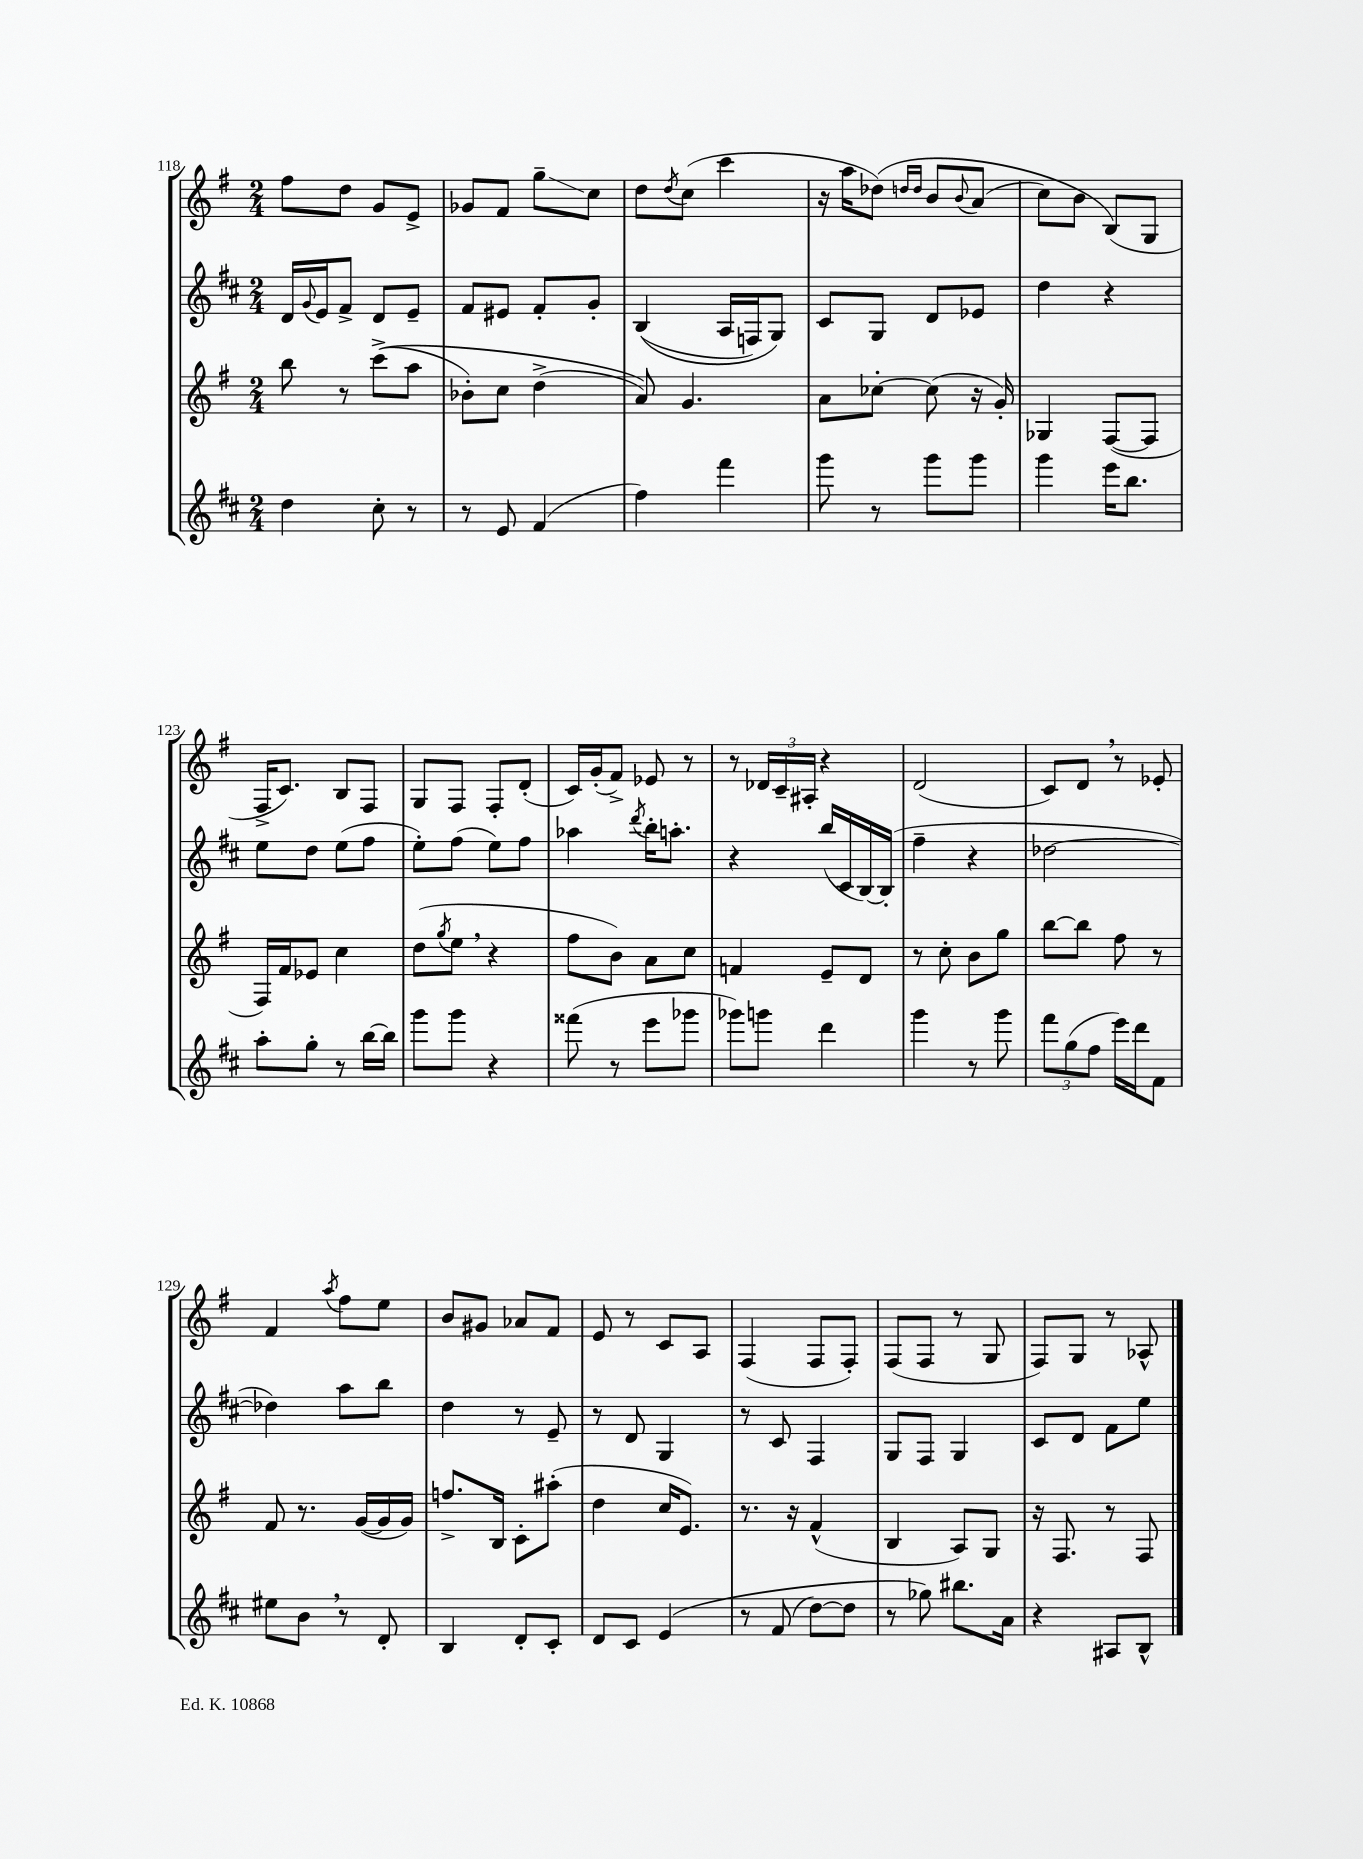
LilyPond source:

<<
\new StaffGroup <<
\new Staff = "s0" {
    \clef treble \key g \major \numericTimeSignature \time 2/4
    fis''8 d''8 g'8 e'8-> |
    ges'8 fis'8 g''8--\glissando c''8 |
    d''8 \acciaccatura { d''8 } c''8( c'''4 |
    r16 a''16 des''8)\( \grace { d''16 d''16 } b'8 \appoggiatura { b'8 } a'8( |
    c''8) b'8 b8(\) g8 |
    fis16-> c'8.) b8 fis8 |
    g8 fis8 fis8-. d'8-.( |
    c'16) g'16-.( fis'8->) ees'8 r8 |
    r8 \tuplet 3/2 { des'16 c'16-- ais16-. } r4 |
    d'2( |
    c'8) d'8 \breathe r8 ees'8-. |
    fis'4 \acciaccatura { a''8 } fis''8 e''8 |
    b'8 gis'8 aes'8 fis'8 |
    e'8 r8 c'8 a8 |
    fis4( fis8 fis8-.) |
    fis8( fis8 r8 g8 |
    fis8) g8 r8 aes8-^ \bar "|." |
}
\new Staff = "s1" {
    \clef treble \key d \major \numericTimeSignature \time 2/4
    d'16 \appoggiatura { g'8 } e'16 fis'8-> d'8 e'8-- |
    fis'8 eis'8 fis'8-. g'8-. |
    b4(\( a16 f16) g8\) |
    cis'8 g8 d'8 ees'8 |
    d''4 r4 |
    e''8 d''8 e''8( fis''8 |
    e''8-.) fis''8( e''8) fis''8 |
    aes''4 \acciaccatura { d'''8 } b''16-. a''8.-. |
    r4 b''16( cis'16 b16~) b16-.( |
    fis''4-- r4 |
    des''2~ |
    des''4) a''8 b''8 |
    d''4 r8 e'8-- |
    r8 d'8 g4 |
    r8 cis'8 fis4 |
    g8 fis8 g4 |
    cis'8 d'8 fis'8 e''8 \bar "|." |
}
\new Staff = "s2" {
    \clef treble \key g \major \numericTimeSignature \time 2/4
    b''8 r8 c'''8->(\( a''8 |
    bes'8-.) c''8 d''4->( |
    a'8)\) g'4. |
    a'8 ces''8~-. ces''8( r16 g'16-.) |
    ges4 fis8~( fis8 |
    fis16) fis'16 ees'8 c''4 |
    d''8( \acciaccatura { g''8 } e''8 \breathe r4 |
    fis''8 b'8) a'8 c''8 |
    f'4 e'8-- d'8 |
    r8 c''8-. b'8 g''8 |
    b''8~ b''8 fis''8 r8 |
    fis'8 r8. g'16~( g'16 g'16) |
    f''8.-> b16 c'8-. ais''8-.( |
    d''4 c''16 e'8.) |
    r8. r16 fis'4-^( |
    b4 a8) g8 |
    r16 fis8. r8 fis8 \bar "|." |
}
\new Staff = "s3" {
    \clef treble \key d \major \numericTimeSignature \time 2/4
    d''4 cis''8-. r8 |
    r8 e'8 fis'4( |
    fis''4) fis'''4 |
    g'''8 r8 g'''8 g'''8 |
    g'''4 e'''16 b''8. |
    a''8-. g''8-. r8 b''16~ b''16 |
    g'''8 g'''8 r4 |
    fisis'''8( r8 e'''8 ges'''8 |
    ges'''8) g'''8 d'''4 |
    g'''4 r8 g'''8 |
    \tuplet 3/2 { fis'''8 g''8( fis''8 } e'''16) d'''16 fis'8 |
    eis''8 b'8 \breathe r8 d'8-. |
    b4 d'8-. cis'8-. |
    d'8 cis'8 e'4\( |
    r8 fis'8( d''8~) d''8 |
    r8 ges''8\) bis''8. a'16 |
    r4 ais8 b8-^ \bar "|." |
}
>>
>>
\layout { \context { \Score currentBarNumber = #118 } }
